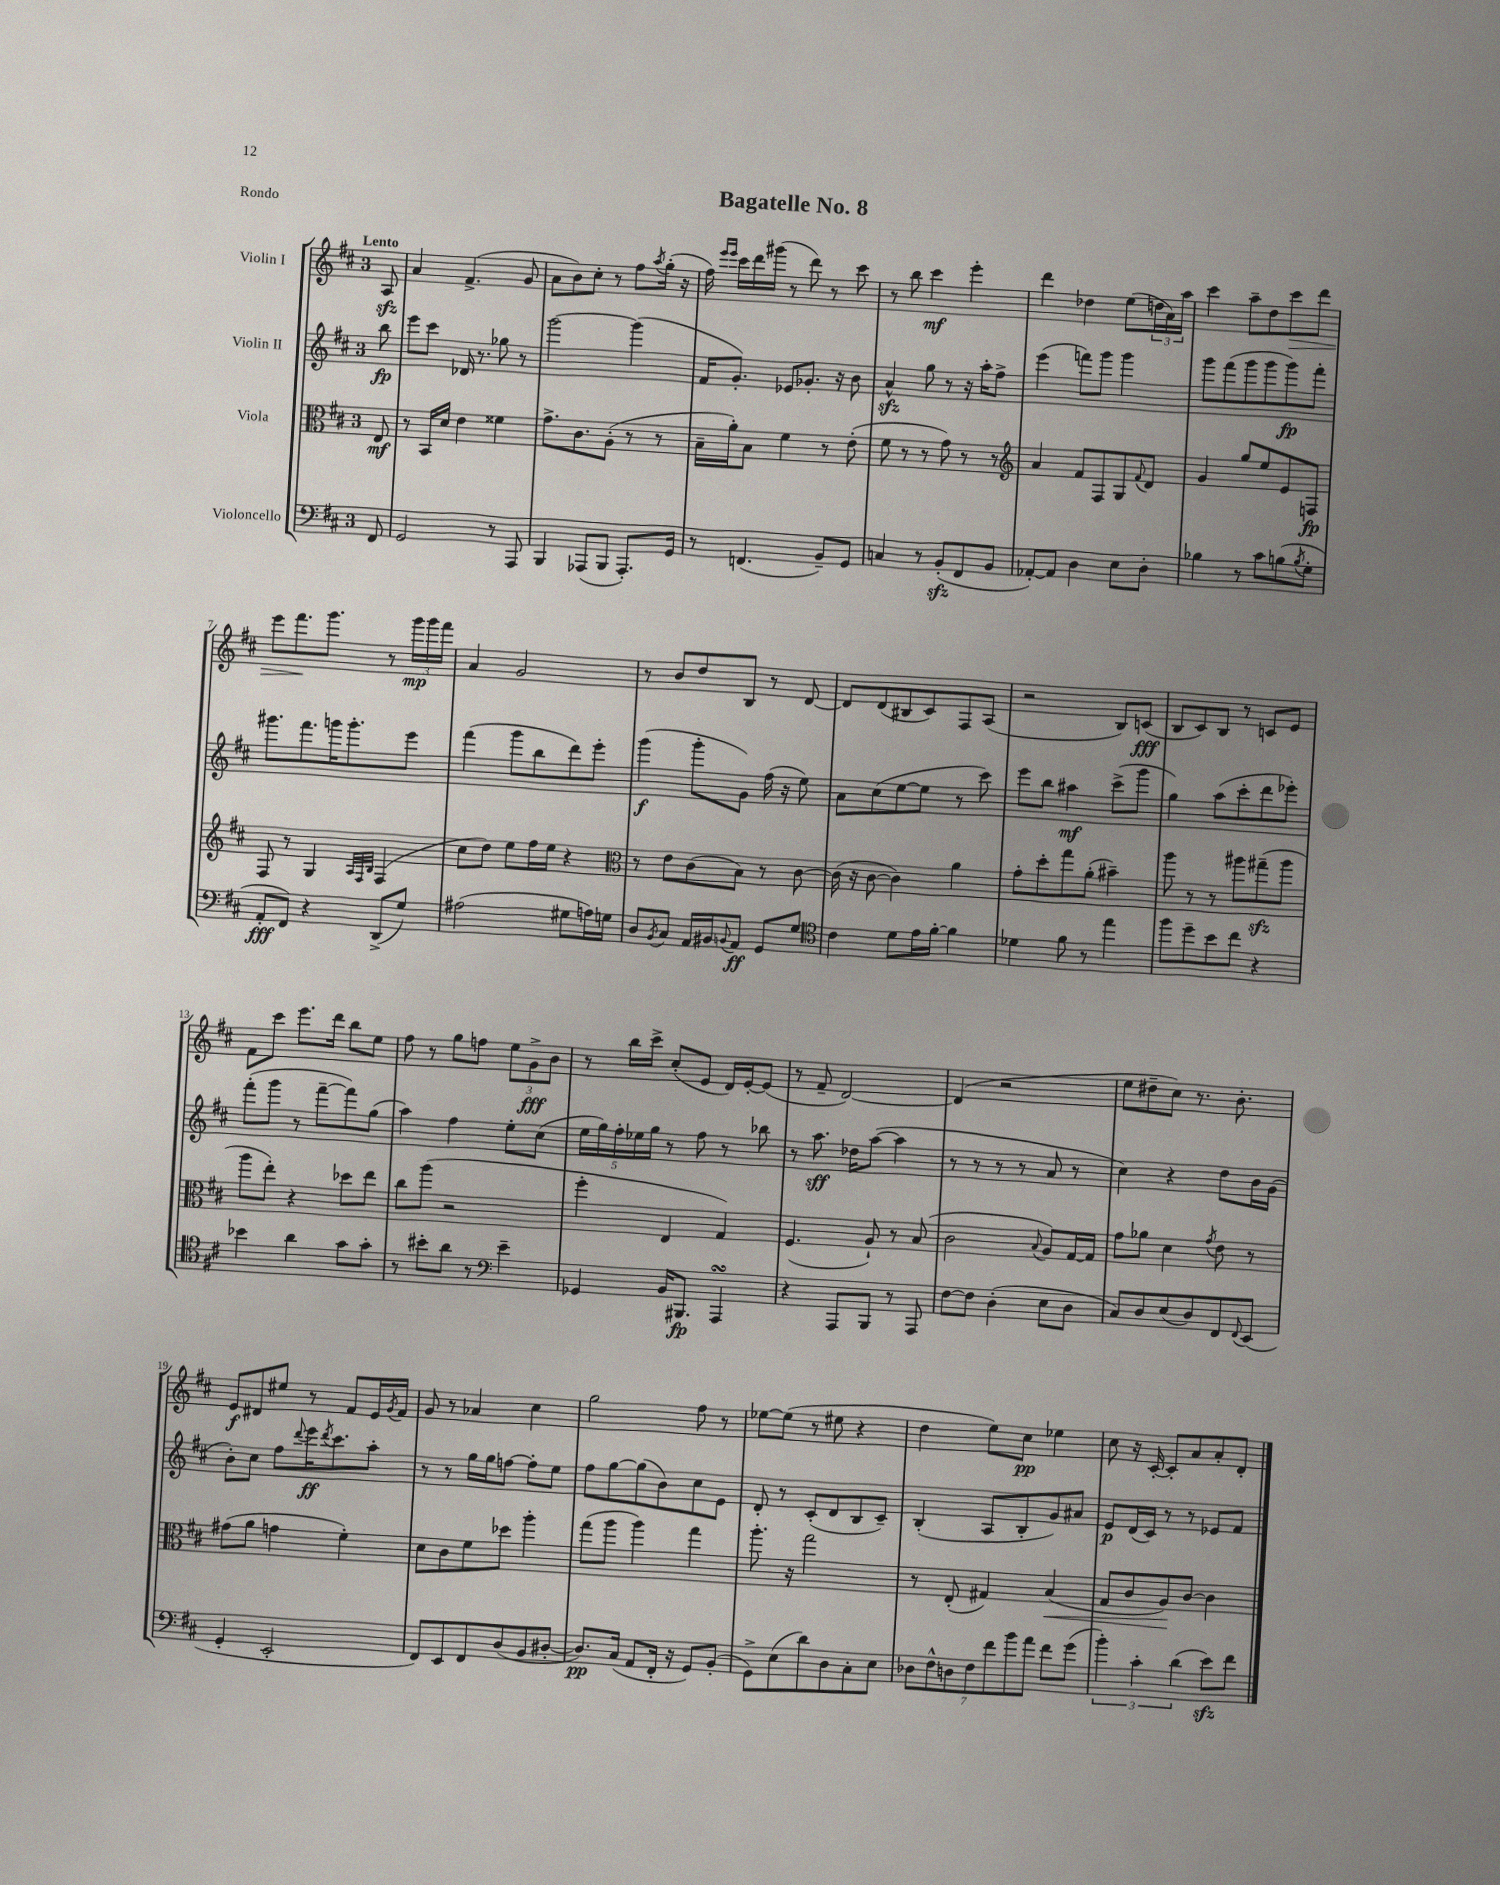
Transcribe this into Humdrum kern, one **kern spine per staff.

**kern	**dynam	**kern	**dynam	**kern	**dynam	**kern	**dynam
*part4	*part4	*part3	*part3	*part2	*part2	*part1	*part1
*staff4	*staff4	*staff3	*staff3	*staff2	*staff2	*staff1	*staff1
*I"Violoncello	*	*I"Viola	*	*I"Violin II	*	*I"Violin I	*
*clefF4	*	*clefC3	*	*clefG2	*	*clefG2	*
*k[f#c#]	*	*k[f#c#]	*	*k[f#c#]	*	*k[f#c#]	*
*M3/4	*	*M3/4	*	*M3/4	*	*M3/4	*
=	=	=	=	=	=	=	=
!	!	!	!	!	!	!LO:TX:a:B:t=Lento	!
8FF#/	.	8E/	mf	8bb\	fp	8Azz/	.
=1	=1	=1	=1	=1	=1	=1	=1
2GG/	.	8r	.	8eee\L	.	4a/	.
.	.	16BB/LL	.	8ccc#\J	.	.	.
.	.	16d/JJ	.	.	.	.	.
.	.	4e\	.	16d-X/	.	(4.f#^/	.
.	.	.	.	8.r	.	.	.
8r	.	4f##X\	.	8gg-X\	.	.	.
8AAA/	.	.	.	8r	.	8g/	.
=2	=2	=2	=2	=2	=2	=2	=2
4BBB/	.	8.g^\L	.	[2ggg\	.	8a\L	.
.	.	.	.	.	.	8b\)	.
.	.	8.c#\	.	.	.	.	.
(8AAA-X/L	.	.	.	.	.	8cc#'\J	.
8BBB/J	.	(8A'\J	.	.	.	8r	.
8.AAA-'/L)	.	8r	.	(4ggg\]	.	8ff#\L	.
.	.	.	.	.	.	8qaa/	.
.	.	8r	.	.	.	(16gg'\Jk	.
16GG/Jk	.	.	.	.	.	16r	.
=3	=3	=3	=3	=3	=3	=3	=3
8r	.	16B~\LL	.	16f#/KL	.	16ff#\)	.
.	.	.	.	.	.	16qqeee/LL	.
.	.	.	.	.	.	16qqeee/JJ	.
.	.	16a'\J)	.	8.g'/J)	.	16ccc#\LL	.
(4.FFn/	.	8B\J	.	.	.	16ddd\	.
.	.	.	.	.	.	(16ggg#X\JJ	.
.	.	4f#\	.	8e-X/L	.	8r	.
.	.	.	.	8.g-X'/J	.	8ddd\)	.
8BB~/L)	.	8r	.	.	.	8r	.
.	.	.	.	16r	.	.	.
8GG/J	.	(8e'\	.	8b\	.	8ccc#\	.
=4	=4	=4	=4	=4	=4	=4	=4
4Cn/	.	8f#\	.	4azz^^/	.	8r	.
.	.	8r	.	.	.	8bb\	.
8r	.	8r	.	8gg\	.	4ccc#\	mf
(8BBzz'/L	.	8g\)	.	8r	.	.	.
8FF#/	.	8r	.	16r	.	4eee'\	.
.	.	.	.	16aa'\KL	.	.	.
8BB/J	.	8r	.	8ff#^\J	.	.	.
=5	=5	=5	=5	=5	=5	=5	=5
*	*	*clefG2	*	*	*	*	*
[8AA-X'/L)	.	4a/	.	(4eee\	.	4ddd\	.
8AA-/J]	.	.	.	.	.	.	.
4D\	.	8f#/L	.	8fffn\L)	.	4dd-X\	.
.	.	8F#/	.	8ggg\J	.	.	.
8E\L	.	8G/	.	4ggg\	.	(8ee\L	.
.	.	8qqf#/	.	.	.	.	.
8D'\J	.	8d/J	.	.	.	24ddn\L	.
.	.	.	.	.	.	24a\)	.
.	.	.	.	.	.	24aa\JJ	.
=6	=6	=6	=6	=6	=6	=6	=6
4B-X\	.	4g/	.	8ggg\L	.	4ccc#\	.
.	.	.	.	(8fff#\	.	.	.
8r	.	8gg/L	.	8ggg\	.	8aa~\L	.
8c#\L	.	8ee/	.	8ggg\	.	8dd\	.
!	!	!	!	!	!	!	!LO:HP:b
(8Bn\	.	8e/	.	8ggg\)	fp	8ccc#\	>
8qB/	.	.	.	.	.	.	.
8G'\J	.	8Fn/J	fp	8fff#'\J	.	8ddd\J	.
!!LO:LB:g=z
=7	=7	=7	=7	=7	=7	=7	=7
8AA'/L	fff	8F#/	.	8.ggg#X\L	.	8eee\L	.
8FF#/J)	.	8r	.	.	.	8.fff#\	.
.	.	.	.	8.fff#\	.	.	.
4r	.	4G/	.	.	.	.	.
.	.	.	.	.	.	8.ggg\J	]
.	.	.	.	16gggn\K	.	.	.
.	.	.	.	8.ggg'\	.	.	.
.	.	32qqA/LLL	.	.	.	.	.
.	.	32qqF#/	.	.	.	.	.
.	.	32qqB/JJJ	.	.	.	.	.
(8DD^/L	.	(4F#/	.	.	.	8r	.
8G/J)	.	.	.	8eee\J	.	24ggg\LL	mp
.	.	.	.	.	.	24ggg\	.
.	.	.	.	.	.	24fff#\JJ	.
=8	=8	=8	=8	=8	=8	=8	=8
(2A#X\	.	8cc#\L	.	(4fff#\	.	4a/	.
.	.	8dd\J)	.	.	.	.	.
.	.	8ee\L	.	8ggg\L	.	2g/	.
.	.	16ff#\L	.	8bb\	.	.	.
.	.	16ee\JJ	.	.	.	.	.
8G#X\L	.	4r	.	8ddd\)	.	.	.
16An\L)	.	.	.	8eee'\J	.	.	.
16Gn\JJ	.	.	.	.	.	.	.
=9	=9	=9	=9	=9	=9	=9	=9
*	*	*clefC3	*	*	*	*	*
8D/L	.	8r	.	(4ggg\	f	8r	.
8qBB/	.	.	.	.	.	.	.
8C#/J	.	8e\L	.	.	.	8b/L	.
16AA/LL	.	(8c#\	.	8ggg'\L	.	8dd/	.
16BB#X/J	.	.	.	.	.	.	.
8qqBBn/	.	.	.	.	.	.	.
8AA/J	ff	8B\J)	.	8g\J)	.	8B/J	.
8GG/L	.	8r	.	(16ff#\	.	8r	.
.	.	.	.	16r	.	.	.
8G/J	.	[8c#\	.	8ee\)	.	[8d/	.
=10	=10	=10	=10	=10	=10	=10	=10
*clefC4	*	*	*	*	*	*	*
4c#\	.	(16c#\]	.	8a\L	.	8d/L]	.
.	.	16r	.	.	.	.	.
.	.	[8c#\	.	(8cc#\	.	(8d/	.
8d\L	.	4c#\])	.	[8ee\	.	8B#X/	.
16e\L	.	.	.	8ee\J]	.	8c#/)	.
[16f#'\JJ	.	.	.	.	.	.	.
4f#\]	.	4a\	.	8r	.	8F#/	.
.	.	.	.	8ccc#\)	.	(8A/J	.
=11	=11	=11	=11	=11	=11	=11	=11
4d-X\	.	8g'\L	.	8eee\L	.	2r	.
.	.	8dd'\	.	8bb\J	.	.	.
8f#\	.	8gg\	.	4aa#X\	mf	.	.
8r	.	(8a'\J	.	.	.	.	.
4ee\	.	4b#X~\)	.	(8ccc#^\L	.	8B/L)	.
.	.	.	.	8ggg\J	.	(8cn/J	fff
=12	=12	=12	=12	=12	=12	=12	=12
8ff#\L	.	8aa\	.	4gg\)	.	8B/L	.
8dd~\	.	8r	.	.	.	8c#/)	.
8b\	.	8r	.	(8aa\L	.	8B/J	.
8cc#\J	.	8aa#X\L	.	8ccc#'\	.	8r	.
4r	.	(8gg#Xzz~\	.	8ddd\	.	8cn/L	.
.	.	8aa#\J	.	8eee-X'\J)	.	8e/J	.
!!LO:LB:g=z
=13	=13	=13	=13	=13	=13	=13	=13
4b-X\	.	8aa\L	.	(8fff#'\L	.	8f#\L	.
.	.	8ee'\J)	.	8ggg\J	.	8ccc#\J	.
4a\	.	4r	.	8r	.	8.eee\L	.
.	.	.	.	[8fff#~\L	.	.	.
.	.	.	.	.	.	16ddd\Jk	.
8g\L	.	8dd-X\L	.	8fff#\])	.	8bb\L	.
8g'\J	.	8ee\J	.	(8gg\J	.	8ee\J	.
=14	=14	=14	=14	=14	=14	=14	=14
8r	.	8cc#\L	.	4aa\)	.	8ff#\	.
8b#X'\L	.	(8aa\J	.	.	.	8r	.
8a\J	.	2r	.	4ff#\	.	8gg\L	.
8r	.	.	.	.	.	8ffn\J	.
*clefF4	*	*	*	*	*	*	*
4e~\	.	.	.	8ee'\L	.	12ee\L	.
.	.	.	.	.	.	12g^\	fff
.	.	.	.	(8cc#\J	.	.	.
.	.	.	.	.	.	12b\J	.
=15	=15	=15	=15	=15	=15	=15	=15
4GG-X/	.	4ff#'\	.	20ee\LL	.	8r	.
.	.	.	.	20gg\)	.	.	.
.	.	.	.	20ff#'\	.	.	.
.	.	.	.	.	.	16bb\LL	.
.	.	.	.	20ee-X\	.	.	.
.	.	.	.	.	.	16ccc#^\JJ	.
.	.	.	.	20gg\JJ	.	.	.
16BB/KL	.	4E/	.	8r	.	(8cc#'/L	.
8.BBB#X/J	fp	.	.	.	.	.	.
.	.	.	.	8ff#\	.	8e/J	.
4AAAsSSS/	.	4G/)	.	8r	.	16d/LL)	.
.	.	.	.	.	.	[16e'/J	.
.	.	.	.	8bb-X\	.	(8e/J]	.
=16	=16	=16	=16	=16	=16	=16	=16
4r	.	(4.F#/	.	8r	.	8r	.
.	.	.	.	8.aa\	sff	8f#~/	.
8AAA/L	.	.	.	.	.	[2d/)	.
.	.	.	.	16dd-X\KL	.	.	.
8BBB/J	.	8A`/)	.	([8aa\J	.	.	.
8r	.	8r	.	4aa\]	.	.	.
8AAA/	.	(8B/	.	.	.	.	.
=17	=17	=17	=17	=17	=17	=17	=17
[8F#\L	.	2c#\	.	8r	.	(4d/]	.
8F#\J]	.	.	.	8r	.	.	.
(4D'\	.	.	.	8r	.	2r	.
.	.	.	.	8r	.	.	.
.	.	8qqB/	.	.	.	.	.
8E\L	.	8A/L)	.	8a/	.	.	.
8D\J	.	[16G/L	.	8r	.	.	.
.	.	16G/JJ]	.	.	.	.	.
=18	=18	=18	=18	=18	=18	=18	=18
8C#/L)	.	8g\L	.	4cc#\)	.	8ee\L	.
8D/	.	8a-X\J	.	.	.	8dd#X~\	.
(8E/	.	4d\	.	4r	.	8cc#\J)	.
8D/)	.	.	.	.	.	8.r	.
.	.	8qg/	.	.	.	.	.
8FF#/	.	8e\	.	8dd\L	.	.	.
.	.	.	.	.	.	8.b'\	.
8qqFF#/	.	.	.	.	.	.	.
(8EE/J	.	8r	.	16b\L	.	.	.
.	.	.	.	(16g\JJ	.	.	.
!!LO:LB:g=z
=19	=19	=19	=19	=19	=19	=19	=19
4GG'/	.	(8g#X\L	.	8b'\L)	.	8e/L	f
.	.	8a\J	.	8cc#\J	.	8d#X/	.
2EE'/	.	4gn\	.	8ff#\L	.	8ee#X/J	.
.	.	.	.	8qqddd/	.	.	.
.	.	.	.	16eee\K	ff	8r	.
.	.	.	.	8qddd/	.	.	.
.	.	.	.	8.ccc#\	.	.	.
.	.	4f#'\)	.	.	.	8f#/L	.
.	.	.	.	8aa'\J	.	16e/L	.
.	.	.	.	.	.	8qg/	.
.	.	.	.	.	.	16f#/JJ	.
=20	=20	=20	=20	=20	=20	=20	=20
8FF#/L)	.	8d\L	.	8r	.	8g/	.
8EE/	.	8c#\	.	8r	.	8r	.
8FF#/	.	8f#\	.	16gg\LL	.	4a-X/	.
.	.	.	.	16gg\J	.	.	.
(8D/	.	8dd-X\J	.	[8ffn\J	.	.	.
8BB/	.	4aa'\	.	8ff'\L]	.	4cc#\	.
[8D#X'/J	.	.	.	8ee\J	.	.	.
=21	=21	=21	=21	=21	=21	=21	=21
8.D#/L])	pp	(8gg\L	.	8ff#\L	.	2gg\	.
.	.	8aa\J	.	[8gg\	.	.	.
(16C#/Jk	.	.	.	.	.	.	.
8AA/L	.	4aa\)	.	(8gg\]	.	.	.
16FF#'/Jk	.	.	.	8b\)	.	.	.
16r	.	.	.	.	.	.	.
8GG/L)	.	4gg\	.	8cc#\	.	8ff#\	.
(8BB'/J	.	.	.	8e\J	.	8r	.
=22	=22	=22	=22	=22	=22	=22	=22
8GG^\L)	.	8.aa'\	.	8d'/	.	[8ee-X\L	.
(8E\	.	.	.	8r	.	(8ee-\J]	.
.	.	16r	.	.	.	.	.
8d\)	.	2gg\	.	(8c#'/L	.	8r	.
8D\	.	.	.	8d/	.	8ee#X\	.
8C#'\	.	.	.	8B/	.	4r	.
8E\J	.	.	.	8c#~/J)	.	.	.
=23	=23	=23	=23	=23	=23	=23	=23
14D-X\L	.	8r	.	(4B'/	.	4dd\	.
14F#^^\	.	.	.	.	.	.	.
.	.	(8E'/	.	.	.	.	.
14Dn\	.	.	.	.	.	.	.
14F#\	.	.	.	.	.	.	.
.	.	4G#X/)	.	8A/L	.	8ee\L)	.
14f#\	.	.	.	.	.	.	.
14b\	.	.	.	.	.	.	.
.	.	.	.	8B'/	.	8cc#\J	pp
14a\J	.	.	.	.	.	.	.
!	!	!	!LO:HP:b	!	!	!	!
8f#\L	.	(4B/	<	8g/)	.	4ee-X\	.
(8g\J	.	.	.	8a#X/J	.	.	.
=24	=24	=24	=24	=24	=24	=24	=24
6b'\)	.	8G/L	.	8e/L	p	8cc#\	.
.	.	8c#/	.	(16d/L	.	16r	.
6c#'\	.	.	.	.	.	.	.
.	.	.	.	16c#/JJ)	.	[16c#'/	.
.	.	8A/)	.	8r	.	8c#'/L]	.
(6d\	.	.	.	.	.	.	.
.	.	[8c#/J	[	8r	.	8a/	.
8ezz\L)	.	4c#\]	.	8e-X/L	.	8a'/	.
8f#\J	.	.	.	8f#/J	.	8d'/J	.
==	==	==	==	==	==	==	==
*-	*-	*-	*-	*-	*-	*-	*-
